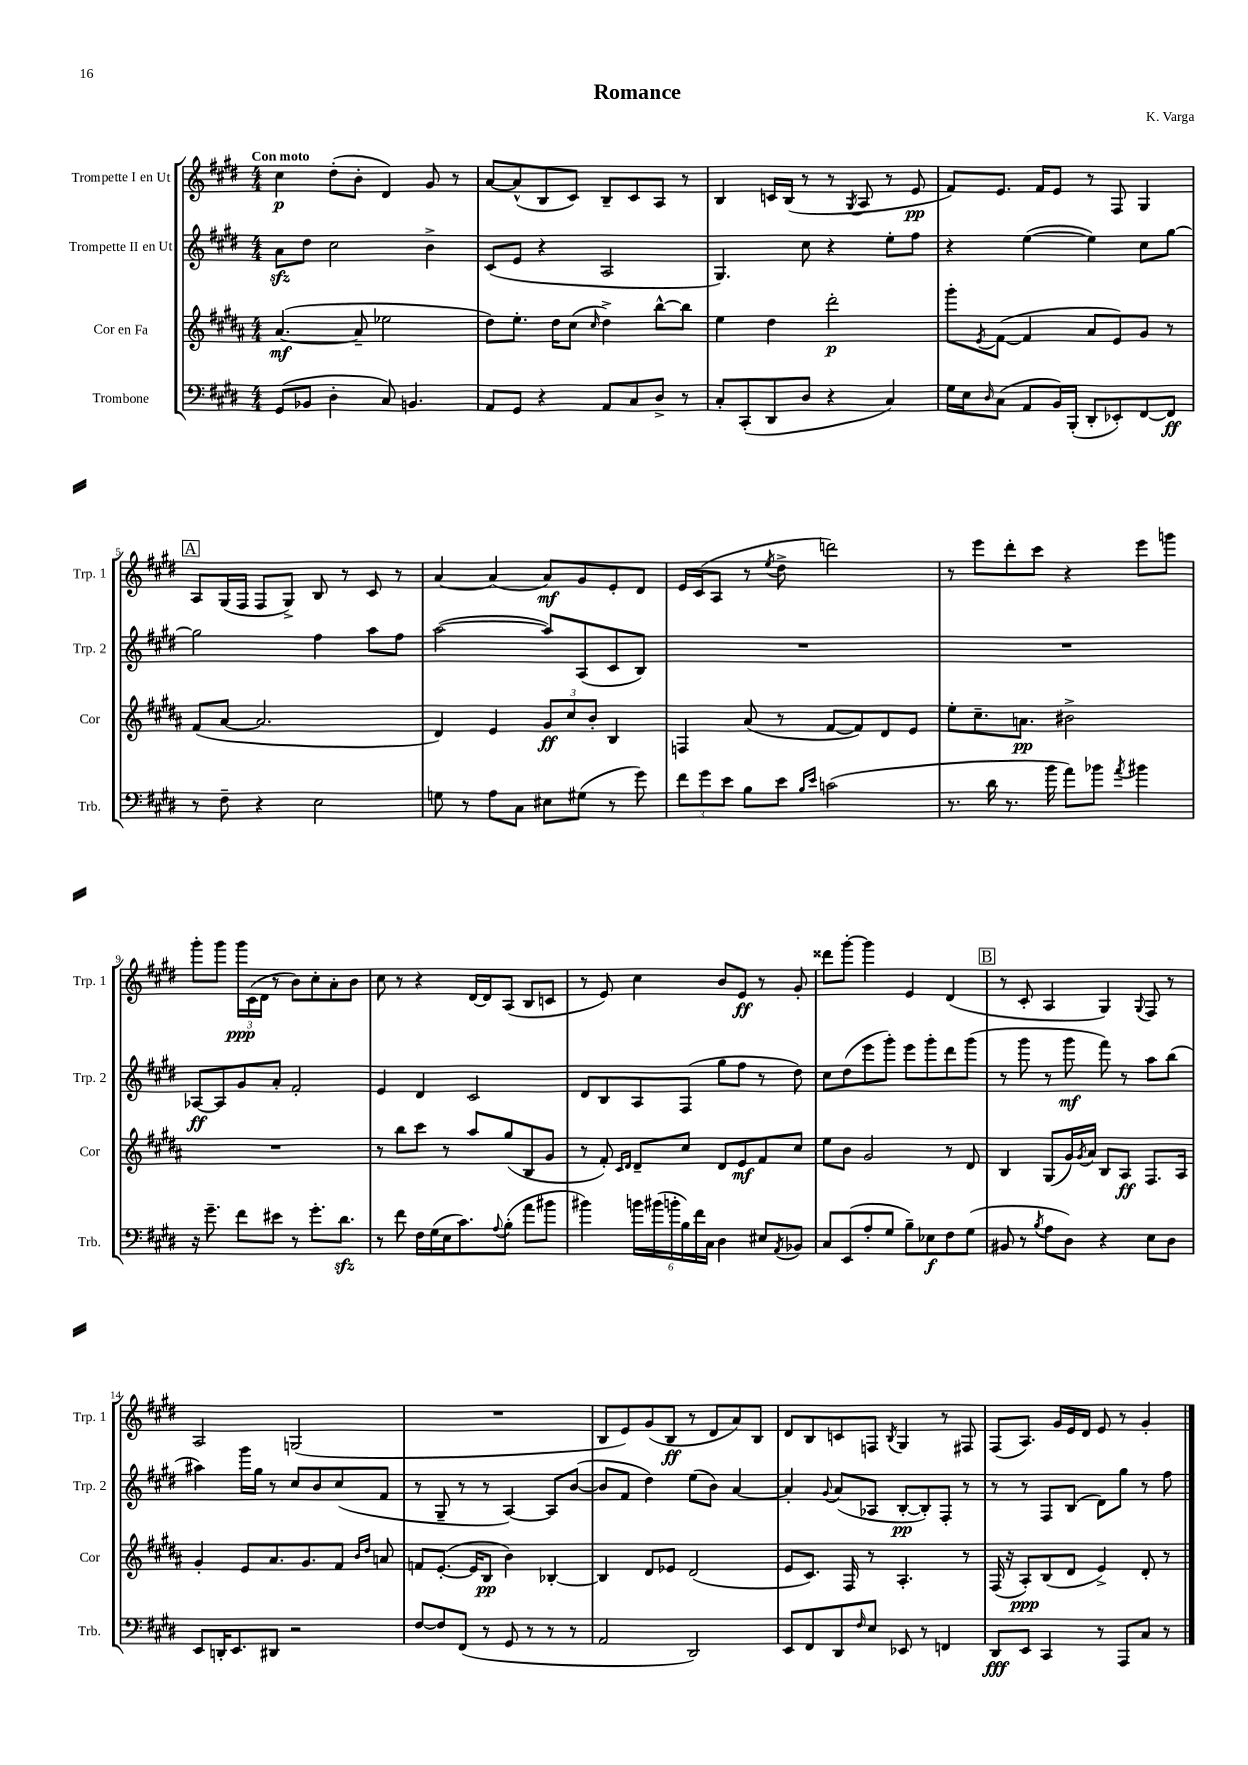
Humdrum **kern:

**kern	**kern	**kern	**kern
*staff4	*staff3	*staff2	*staff1
*clefF4	*clefG2	*clefG2	*clefG2
*k[f#c#g#d#]	*k[f#c#g#d#a#]	*k[f#c#g#d#]	*k[f#c#g#d#]
*M4/4	*M4/4	*M4/4	*M4/4
(8GG#	([4.a#	8a	4cc#
8BB-	.	8dd#	.
4D#'	.	2cc#	(8dd#'
.	8a#~]	.	8b'
8C#)	2ee-	.	4d#)
4.BB	.	.	.
.	.	4b^	8g#
.	.	.	8r
=	=	=	=
8AA	8dd#)	(8c#	[8a
8GG#	8.ee'	8e	(8a^^]
4r	.	4r	8B
.	16dd#	.	.
.	(8cc#	.	8c#)
.	16qqcc#	.	.
8AA	4dd#^)	2A	8B~
8C#	.	.	8c#
8D#^	[8bb^^	.	8A
8r	8bb]	.	8r
=	=	=	=
8C#'	4ee	4.G#)	4B
(8CC#'	.	.	.
8DD#	4dd#	.	16c
.	.	.	(16B
8D#	.	8cc#	8r
4r	2ddd#'	4r	8r
.	.	.	8qG#
.	.	.	8A
4C#)	.	8ee'	8r
.	.	8ff#	8e
=	=	=	=
16G#	8ggg#'	4r	8f#)
16E	.	.	.
16qqD#	8qe	.	.
(8C#	([8f#	.	8.e
8AA	4f#]	([4ee	.
.	.	.	16f#
16BB)	.	.	8e
(16BBB'	.	.	.
8DD#'	8a#	4ee])	8r
8EE-')	8e)	.	8F#
[8FF#	8g#	8cc#	4G#
8FF#]	8r	[8gg#	.
=	=	=	=
8r	(8f#	2gg#]	8A
8F#~	[8a#	.	(16G#
.	.	.	16F#
4r	2.a#]	.	8F#
.	.	.	8G#^)
2E	.	4ff#	8B
.	.	.	8r
.	.	8aa	8c#
.	.	8ff#	8r
=	=	=	=
8G	4d#)	([2aa	[4a
8r	.	.	.
8A	4e	.	(4a]
8C#	.	.	.
8E#	12g#	8aa])	8a)
.	12cc#	.	.
(8G#	.	(8A	8g#
.	12b'	.	.
8r	4B	8c#	8e'
8g#)	.	8B)	8d#
=	=	=	=
12f#	4F	1r	16e
.	.	.	(16c#
12g#	.	.	.
.	.	.	8A
12e	.	.	.
8B	(8a#	.	8r
.	.	.	8qee
8e	8r	.	8dd#^
16qqB	.	.	.
16qqe	.	.	.
(2c	[8f#	.	2ddd)
.	8f#])	.	.
.	8d#	.	.
.	8e	.	.
=	=	=	=
8.r	8ee'	1r	8r
.	8.cc#~	.	8eee
16d#	.	.	.
8.r	.	.	8ddd#'
.	8.a	.	.
.	.	.	8ccc#
16b	.	.	.
8a)	2b#^	.	4r
8b-	.	.	.
8qa	.	.	.
4b#	.	.	8eee
.	.	.	8ggg
=	=	=	=
16r	1r	[8A-	8ggg#'
8.g#~	.	.	.
.	.	8A-]	8ggg#
8f#	.	8g#	24ggg#
.	.	.	(24c#
.	.	.	24d#
8e#	.	8a'	8r
8r	.	2f#'	8b)
8.g#'	.	.	8cc#'
.	.	.	8a'
8.d#	.	.	.
.	.	.	8b
=	=	=	=
8r	8r	4e	8cc#
8f#	8bb	.	8r
16F#	8ccc#	4d#	4r
(16G#	.	.	.
16E	8r	.	.
8.c#)	.	.	.
.	8aa#	2c#	[16d#
.	.	.	16d#]
8qqA	.	.	.
(8B'	(8gg#	.	(8A
8a	8B	.	8B
8b#	8g#	.	8c
=	=	=	=
4b#)	8r	8d#	8r
.	8f#')	8B	8e)
.	16qqc#	.	.
.	16qqd#	.	.
24b	8d#~	8A	4cc#
(24b#	.	.	.
24b'	.	.	.
24B)	8cc#	(8F#	.
24f#	.	.	.
24C#	.	.	.
4D#	8d#	8gg#	8b
.	8e	8ff#	8e
8E#	8f#	8r	8r
8qAA	.	.	.
8BB-	8cc#	8dd#)	8g#'
=	=	=	=
8C#	8ee	8cc#	8ddd##
(8EE	8b	(8dd#	[8ggg#'
8A'	2g#	8eee	4ggg#]
8G#	.	8ggg#')	.
8B~)	.	8eee	4e
8E-	.	8ggg#'	.
8F#	8r	8ddd#	(4d#
(8G#	8d#	(8ggg#	.
=	=	=	=
8BB#	4B	8r	8r
8r	.	8ggg#	8c#'
8qB	.	.	.
8A	(8G#	8r	4A
8D#)	16g#)	8ggg#	.
.	8qg#	.	.
.	16a#	.	.
4r	8B	8fff#)	4G#)
.	8A#	8r	.
.	.	.	8qqG#
8E	8.F#	8aa	8F#
8D#	.	(8bb	8r
.	16A#	.	.
=	=	=	=
8EE	4g#'	4aa#)	2A
16DD'	.	.	.
8.EE	.	.	.
.	8e	16ggg#	.
.	.	16gg#	.
8DD#	8.a#	8r	.
2r	.	8cc#	(2G
.	8.g#	.	.
.	.	8b	.
.	8f#	(8cc#	.
.	16qqb	.	.
.	16qqdd#	.	.
.	8a	8f#	.
=	=	=	=
[8F#	8f	8r	1r
8F#]	([8.e'	8G#~	.
(8FF#	.	8r	.
.	16e]	.	.
8r	8B	8r	.
8GG#	4b)	[4A)	.
8r	.	.	.
8r	[4B-'	8A]	.
8r	.	([8b	.
=	=	=	=
2AA	4B-]	8b]	8B
.	.	8f#	8e)
.	8d#	4dd#)	(8g#
.	8e-	.	8B
2DD#)	(2d#	(8ee	8r
.	.	8b)	8d#
.	.	[4a	8a)
.	.	.	8B
=	=	=	=
8EE	8e	4a']	8d#
8FF#	8.c#)	.	8B
.	.	8qqg#	.
8DD#	.	(8a	8c
.	16F#	.	.
16qqF#	.	.	.
8E	8r	8A-	8F
.	.	.	8qB
8EE-	4.A#'	[8B'	4G#
8r	.	8B'])	.
4FF	.	8F#'	8r
.	8r	8r	8F#
=	=	=	=
8DD#	(16F#	8r	(8F#
.	16r	.	.
8EE	8A#')	8r	8.A)
4CC#	(8B	8F#	.
.	.	.	16g#
.	8d#	(8B	16e
.	.	.	16d#
8r	4e^)	8d#)	8e
8AAA	.	8gg#	8r
8C#	8d#'	8r	4g#'
8r	8r	8ff#	.
==	==	==	==
*-	*-	*-	*-
